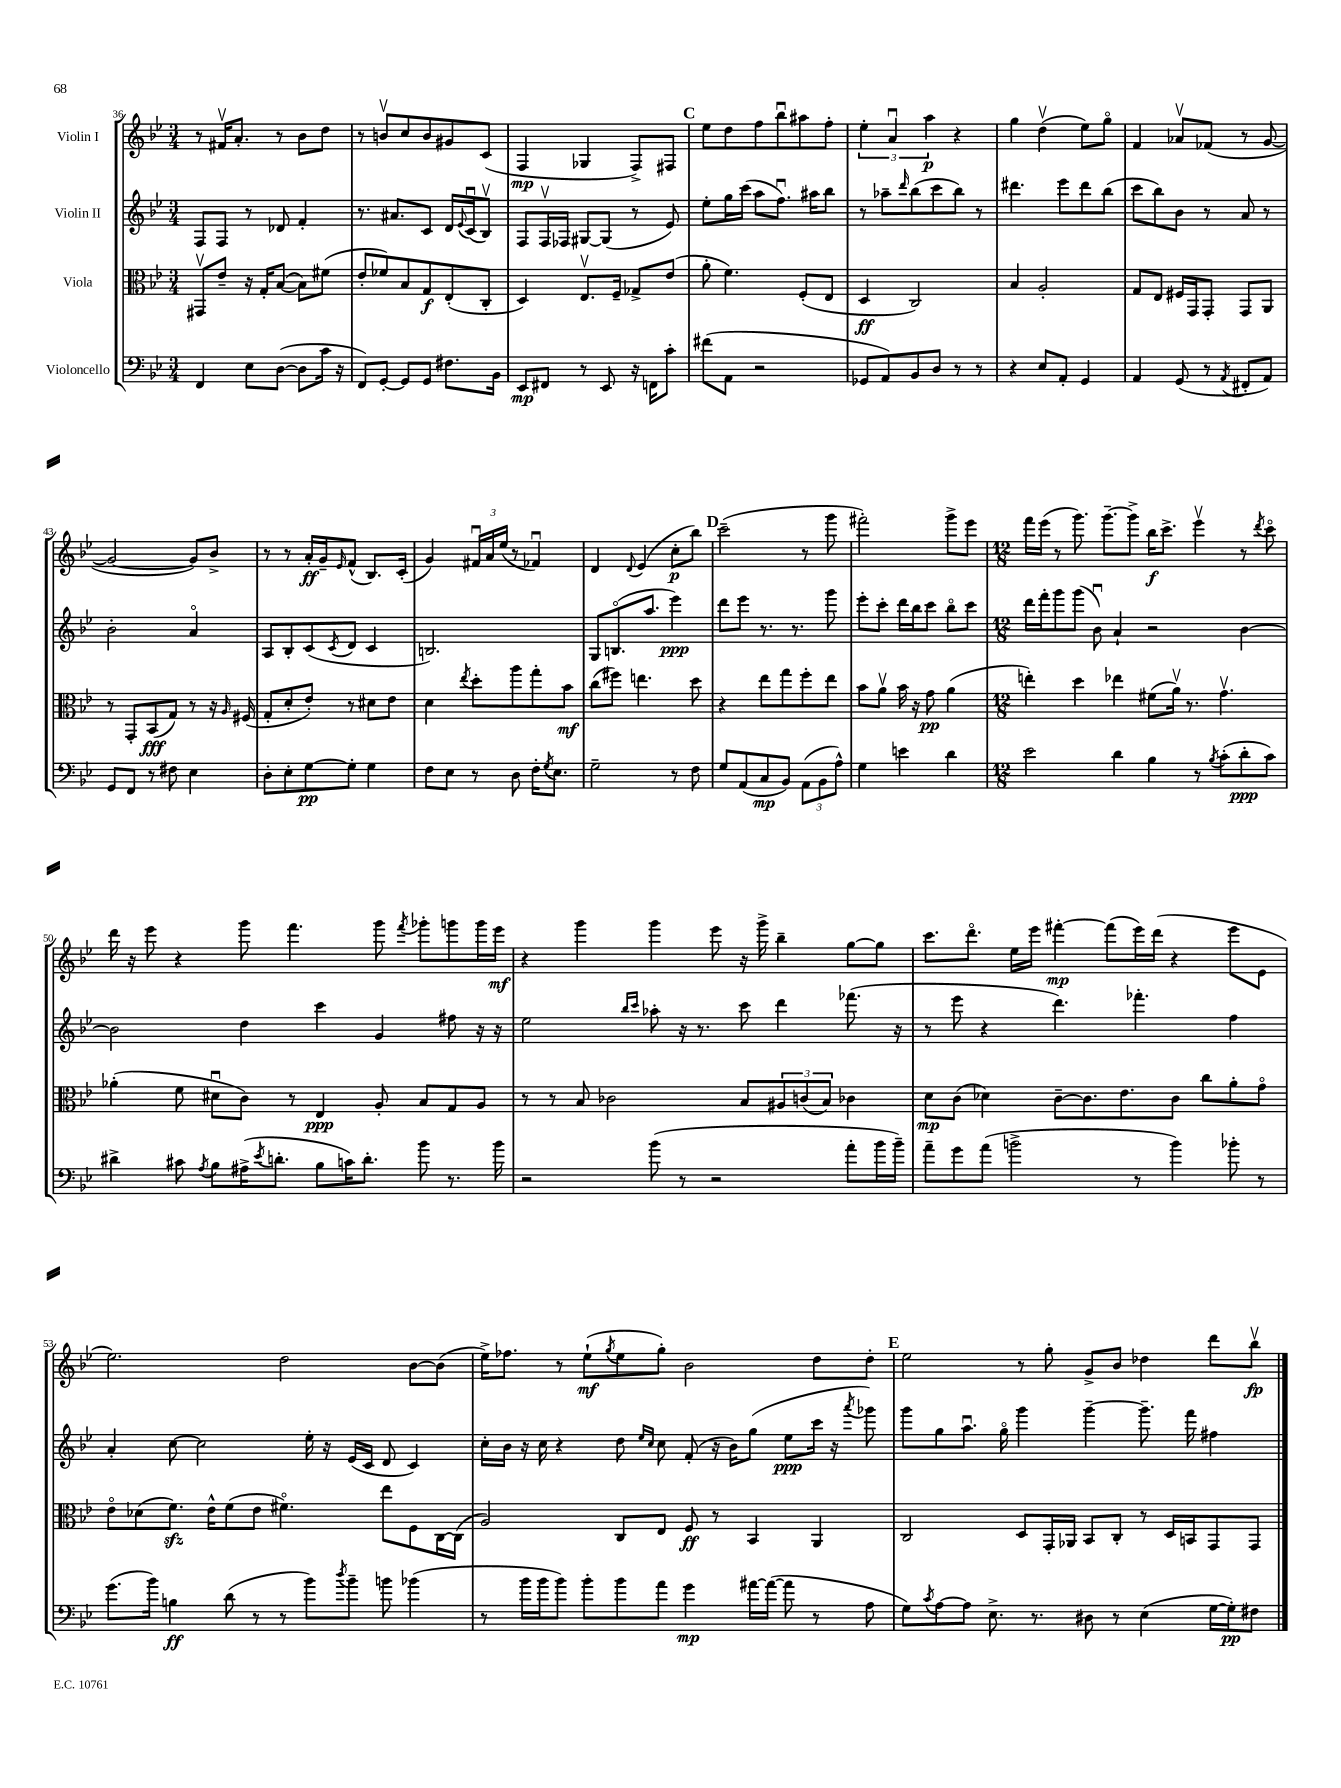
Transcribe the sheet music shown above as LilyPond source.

<<
\new StaffGroup <<
\new Staff = "s0" \with { instrumentName = "Violin I" } {
    \clef treble \key bes \major \numericTimeSignature \time 3/4
    r8 fis'16\upbow a'8.-. r8 bes'8 d''8 |
    r8 b'8\upbow c''8 b'8 gis'8 c'8( |
    f4\mp ges4 f8->) fis8 |
    \mark \markup { \bold "C" } ees''8 d''8 f''8 bes''8\downbow ais''8 f''8-. |
    \tuplet 3/2 { ees''4-. a'4\downbow a''4\p } r4 |
    g''4 d''4\upbow( ees''8) g''8\flageolet |
    f'4 aes'8\upbow fes'8( r8 g'8~ |
    g'2~ g'8) bes'8-> |
    r8 r8 a'16-.\ff g'16-- \grace { ees'16 } f'8-^( bes8.) c'16-.( |
    g'4) \tuplet 3/2 { fis'16\downbow a'16 ees''16( } r8 fes'4\downbow) |
    d'4 \appoggiatura { d'8 } ees'4( c''8-.\p bes''8) |
    \mark \markup { \bold "D" } c'''2--( r8 g'''8 |
    fis'''2-.) g'''8-> ees'''8 |
    \numericTimeSignature \time 12/8 f'''16 ees'''16( r8 g'''8.) g'''8.~-- g'''8-> bes''16\f c'''8.-> ees'''4\upbow r8 \acciaccatura { d'''8 } c'''8\flageolet |
    d'''16 r16 ees'''8 r4 g'''8 f'''4. g'''8 \acciaccatura { f'''8 } ges'''8-. g'''8 g'''16 ees'''16\mf |
    r4 g'''4 g'''4 ees'''8 r16 g'''16-> bes''4-- g''8~ g''8 |
    c'''8. d'''8.\flageolet ees''16 ees'''16 fis'''4~-.\mp fis'''8( ees'''16) d'''16( r4 ees'''8 ees'8 |
    ees''2.) d''2 bes'8~ bes'8( |
    ees''16->) fes''8. r8 ees''8-!\mf( \acciaccatura { g''8 } ees''8 g''8-.) bes'2 d''8 d''8-. |
    \mark \markup { \bold "E" } ees''2 r8 g''8-. g'8-> bes'8 des''4 d'''8 bes''8\upbow\fp \bar "|." |
}
\new Staff = "s1" \with { instrumentName = "Violin II" } {
    \clef treble \key bes \major \numericTimeSignature \time 3/4
    f8 f8 r8 des'8 f'4-. |
    r8. ais'8. c'8 d'16 \appoggiatura { ees'8 } c'16\downbow( bes8\upbow) |
    f8 f16\upbow fes16 gis8~ gis8( r8 ees'8) |
    \mark \markup { \bold "C" } ees''8-. g''16 c'''16( a''8 f''8.\downbow) ais''16 bes''8 |
    r8 aes''8-- \grace { d'''16 } bes''8( c'''8 bes''8) r8 |
    dis'''4. ees'''8 dis'''8 bes''8( |
    c'''8 bes''8) bes'8 r8 a'8 r8 |
    bes'2-. a'4\flageolet |
    a8 bes8-. c'8( \acciaccatura { c'8 } d'8 c'4 |
    b2.) |
    g8 b8.\flageolet( a''8. ees'''4\ppp) |
    \mark \markup { \bold "D" } d'''8 ees'''8 r8. r8. g'''8 |
    ees'''8-. c'''8-. d'''16 bes''16 c'''8 bes''8\flageolet c'''8 |
    \numericTimeSignature \time 12/8 d'''16 f'''16-. g'''8 g'''8( bes'8\downbow) a'4-! r2 bes'4~ |
    bes'2 d''4 c'''4 g'4 fis''8 r16 r16 |
    ees''2 \grace { bes''16 c'''16 } aes''8-. r16 r8. c'''8 d'''4 fes'''8.( r16 |
    r8 ees'''8 r4 d'''4.) fes'''4.-. f''4 |
    a'4-. c''8~ c''2 ees''16-. r16 ees'16( c'16 d'8 c'4) |
    c''16-. bes'16 r16 c''16 r4 d''8 \grace { ees''16 c''16 } c''8 f'8-.( r16 bes'16) g''8( ees''8\ppp c'''16 r16 \acciaccatura { a'''8 } ges'''8) |
    \mark \markup { \bold "E" } g'''8 g''8 a''8.\downbow g''16\flageolet g'''4 g'''4~-- g'''8.-- f'''16 fis''4 \bar "|." |
}
\new Staff = "s2" \with { instrumentName = "Viola" } {
    \clef alto \key bes \major \numericTimeSignature \time 3/4
    gis,8\upbow ees'8-- r16 g16-. bes8~( bes8) fis'8( |
    ees'8-. fes'8) bes8 g8\f ees8-.( c8-. |
    d4) ees8.\upbow f16-- ges8-> ees'8( |
    \mark \markup { \bold "C" } a'8-. f'4.) f8-.( ees8 |
    d4\ff c2) |
    bes4 a2-. |
    g8 ees8 fis16 g,16 g,8-. g,8 a,8 |
    r8 g,8-. bes,8\fff( g8) r8 r16 \grace { a16 } fis16( |
    g8-. d'8-. ees'8-.) r8 dis'8 ees'8 |
    d'4 \acciaccatura { ees''8 } d''8-. a''8 g''8-. bes'8\mf |
    c''8( fis''8) e''4. d''8 |
    \mark \markup { \bold "D" } r4 ees''8 g''8 f''8-. ees''8 |
    bes'8 a'8\upbow bes'16 r16 g'8\pp a'4( |
    \numericTimeSignature \time 12/8 e''4-.) d''4 ees''4 fis'8( a'16\upbow) r8. g'4.\upbow |
    aes'4-.( f'8 dis'8\downbow c'8) r8 ees4\ppp a8-. bes8 g8 a8 |
    r8 r8 bes8 ces'2 bes8 \tuplet 3/2 { ais8 c'8( bes8) } ces'4 |
    d'8\mp c'8( des'4) c'8~-- c'8. ees'8. c'8 c''8 a'8-. g'8\flageolet |
    ees'8\flageolet des'8( f'8.\sfz) ees'16-^ f'8( ees'8 fis'4.\flageolet) ees''8 f8 c16~ c16( |
    a2) c8 ees8 f8\ff r8 bes,4 a,4 |
    \mark \markup { \bold "E" } c2 d8 g,16-. aes,16 bes,8 c8-. r8 d16 b,16 g,8 g,8 \bar "|." |
}
\new Staff = "s3" \with { instrumentName = "Violoncello" } {
    \clef bass \key bes \major \numericTimeSignature \time 3/4
    f,4 ees8 d8~( d8 c'16 r16 |
    f,8) g,8~-. g,8 g,8 fis8. bes,16 |
    ees,8\mp fis,8 r8 ees,8 r16 f,16 c'8-. |
    \mark \markup { \bold "C" } fis'8( a,8 r2 |
    ges,8 a,8) bes,8 d8 r8 r8 |
    r4 ees8 a,8-. g,4 |
    a,4 g,8( r8 \acciaccatura { a,8 } fis,8-. a,8) |
    g,8 f,8 r8 fis8 ees4 |
    d8-. ees8-. g8~\pp g8-. g4 |
    f8 ees8 r8 d8 f16-. \acciaccatura { g8 } ees8. |
    g2-- r8 f8 |
    \mark \markup { \bold "D" } g8 a,8( c8\mp bes,8) \tuplet 3/2 { a,8( bes,8 a8-^) } |
    g4 e'4 d'4 |
    \numericTimeSignature \time 12/8 ees'2 d'4 bes4 r8 \acciaccatura { bes8 } c'8-.( d'8-.\ppp c'8) |
    dis'4-> cis'8 \acciaccatura { a8 } bes8 ais16->( \acciaccatura { ees'8 } d'8.-. bes8 c'16) d'8.-. bes'8 r8. bes'16 |
    r2 bes'8( r8 r2 a'8-. bes'16 bes'16--) |
    a'8-- g'8 a'8( b'2-> r8 b'4) bes'8-. r8 |
    g'8.( bes'16) b4\ff d'8( r8 r8 bes'8) \acciaccatura { d''8 } bes'8-- b'8 bes'4( |
    r8 bes'16 bes'16 bes'8) bes'8-. bes'8 a'8 g'4\mp ais'16~ ais'16~( ais'8 r8 a8 |
    \mark \markup { \bold "E" } g8) \acciaccatura { c'8 } a8~ a8 ees8.-> r8. dis8 r8 ees4( g16~ g16-.\pp) fis8 \bar "|." |
}
>>
>>
\layout { \context { \Score currentBarNumber = #36 } }
